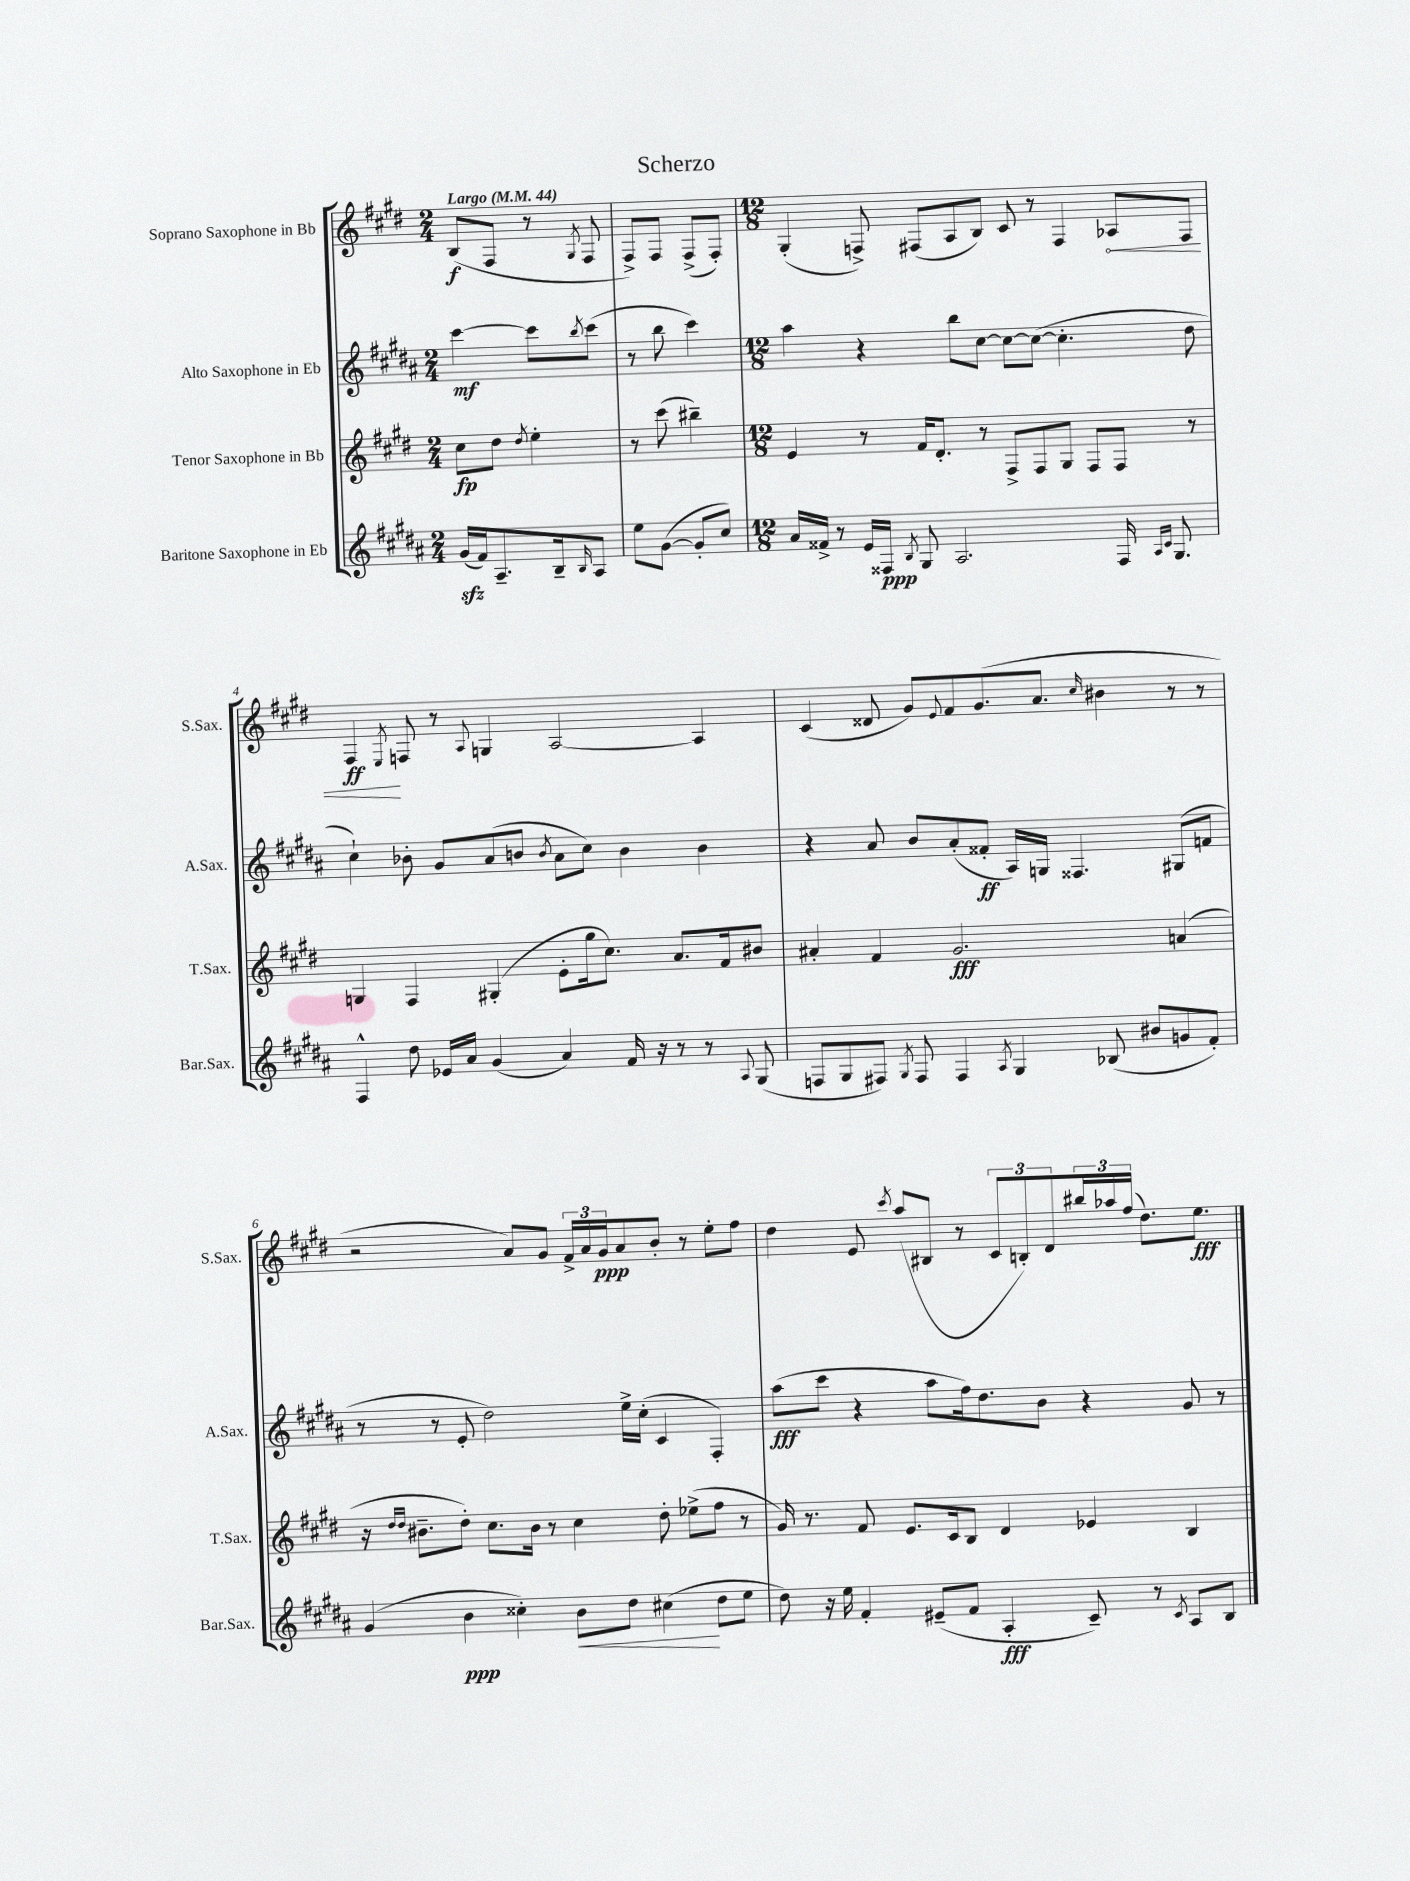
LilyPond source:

\header { title = "Scherzo" }
<<
\new StaffGroup <<
\new Staff = "s0" \with { instrumentName = "Soprano Saxophone in Bb" shortInstrumentName = "S.Sax." } {
    \clef treble \key e \major \numericTimeSignature \time 2/4 \tempo "Largo" 4 = 44
    b8\f( fis8 r8 \acciaccatura { gis8 } fis8 |
    fis8->) fis8 fis8->( fis8-.) |
    \numericTimeSignature \time 12/8 gis4-.( f8->) fis8( a8 b8) cis'8 r8 fis4 \once \override Hairpin.circled-tip = ##t aes8\< fis8 |
    fis4\ff\! \acciaccatura { e8 } f8 r8 \appoggiatura { a8 } g4 a2~ a4 |
    cis'4( disis'8 gis'8) \appoggiatura { e'8 } fis'8 gis'8.( a'8. \grace { cis''16 } bis'4 r8 r8 |
    r2 a'8) gis'8 \tuplet 3/2 { fis'16-> a'16 gis'16\ppp } a'8 b'8-. r8 e''8-. fis''8 |
    dis''4 e'8 \acciaccatura { cis'''8 } a''8( bis8 r8 \tuplet 3/2 { cis'8 b8-.) dis'8 } \tuplet 3/2 { bis''16 aes''16 fis''16( } dis''8.) e''8.\fff \bar "|." |
}
\new Staff = "s1" \with { instrumentName = "Alto Saxophone in Eb" shortInstrumentName = "A.Sax." } {
    \clef treble \key b \major \numericTimeSignature \time 2/4
    cis'''4~\mf cis'''8 \acciaccatura { b''8 } cis'''8( |
    r8 b''8 cis'''4) |
    \numericTimeSignature \time 12/8 ais''4 r4 b''8 cis''8~ cis''8~ cis''8~( cis''4.-. dis''8 |
    cis''4-!) bes'8-. gis'8 ais'8( b'8 \acciaccatura { b'8 } ais'8 cis''8) b'4 b'4 |
    r4 ais'8 b'8 ais'8-.( fisis'8-.\ff ais16) g16 fisis4. gis8( f'8 |
    r8 r8 e'8-. dis''2) e''16-> cis''16-.( cis'4 fis4-.) |
    ais''8\fff( cis'''8 r4 ais''8 fis''16) dis''8. b'8 r4 gis'8 r8 \bar "|." |
}
\new Staff = "s2" \with { instrumentName = "Tenor Saxophone in Bb" shortInstrumentName = "T.Sax." } {
    \clef treble \key e \major \numericTimeSignature \time 2/4
    cis''8\fp dis''8 \acciaccatura { dis''8 } e''4-. |
    r8 cis'''8( bis''4--) |
    \numericTimeSignature \time 12/8 e'4 r8 fis'16 dis'8.-. r8 fis8-> fis8 gis8 fis8 fis8 r8 |
    g4 fis4 gis4-.( e'8-. gis''16 cis''8.) a'8. fis'16 bis'8 |
    ais'4-. fis'4 gis'2.\fff a'4( |
    r16 \grace { dis''16 dis''16 } bis'8.-- dis''8-.) cis''8. bis'16 r8 cis''4 dis''8-. ees''8->( fis''8 r8 |
    gis'16) r8. fis'8 e'8. cis'16 b8 dis'4 ees'4 b4 \bar "|." |
}
\new Staff = "s3" \with { instrumentName = "Baritone Saxophone in Eb" shortInstrumentName = "Bar.Sax." } {
    \clef treble \key b \major \numericTimeSignature \time 2/4
    gis'16\sfz( fis'16) ais8.-- b16-- \grace { b16 } ais8 |
    e''8 gis'8~( gis'8-. cis''8) |
    \numericTimeSignature \time 12/8 ais'16 fisis'16-> r8 e'16 fisis16\ppp \acciaccatura { b8 } gis8 ais2. fisis16 \grace { ais16 cis'16 } gis8. |
    fis4-^ dis''8 ees'16 ais'16 gis'4( ais'4) fis'16 r16 r8 r8 \appoggiatura { ais8 } gis8( |
    f8 gis8 fis8) \acciaccatura { gis8 } fis8 fis4 \acciaccatura { ais8 } gis4 bes8( bis'8 g'8 fis'8-.) |
    gis'4( b'4\ppp cisis''4-.) b'8\< dis''8 cis''4\!( dis''8 e''8 |
    dis''8) r16 e''16 fis'4-. eis'8--( fis'8 ais4-.\fff cis'8--) r8 \acciaccatura { cis'8 } ais8 b8 \bar "|." |
}
>>
>>
